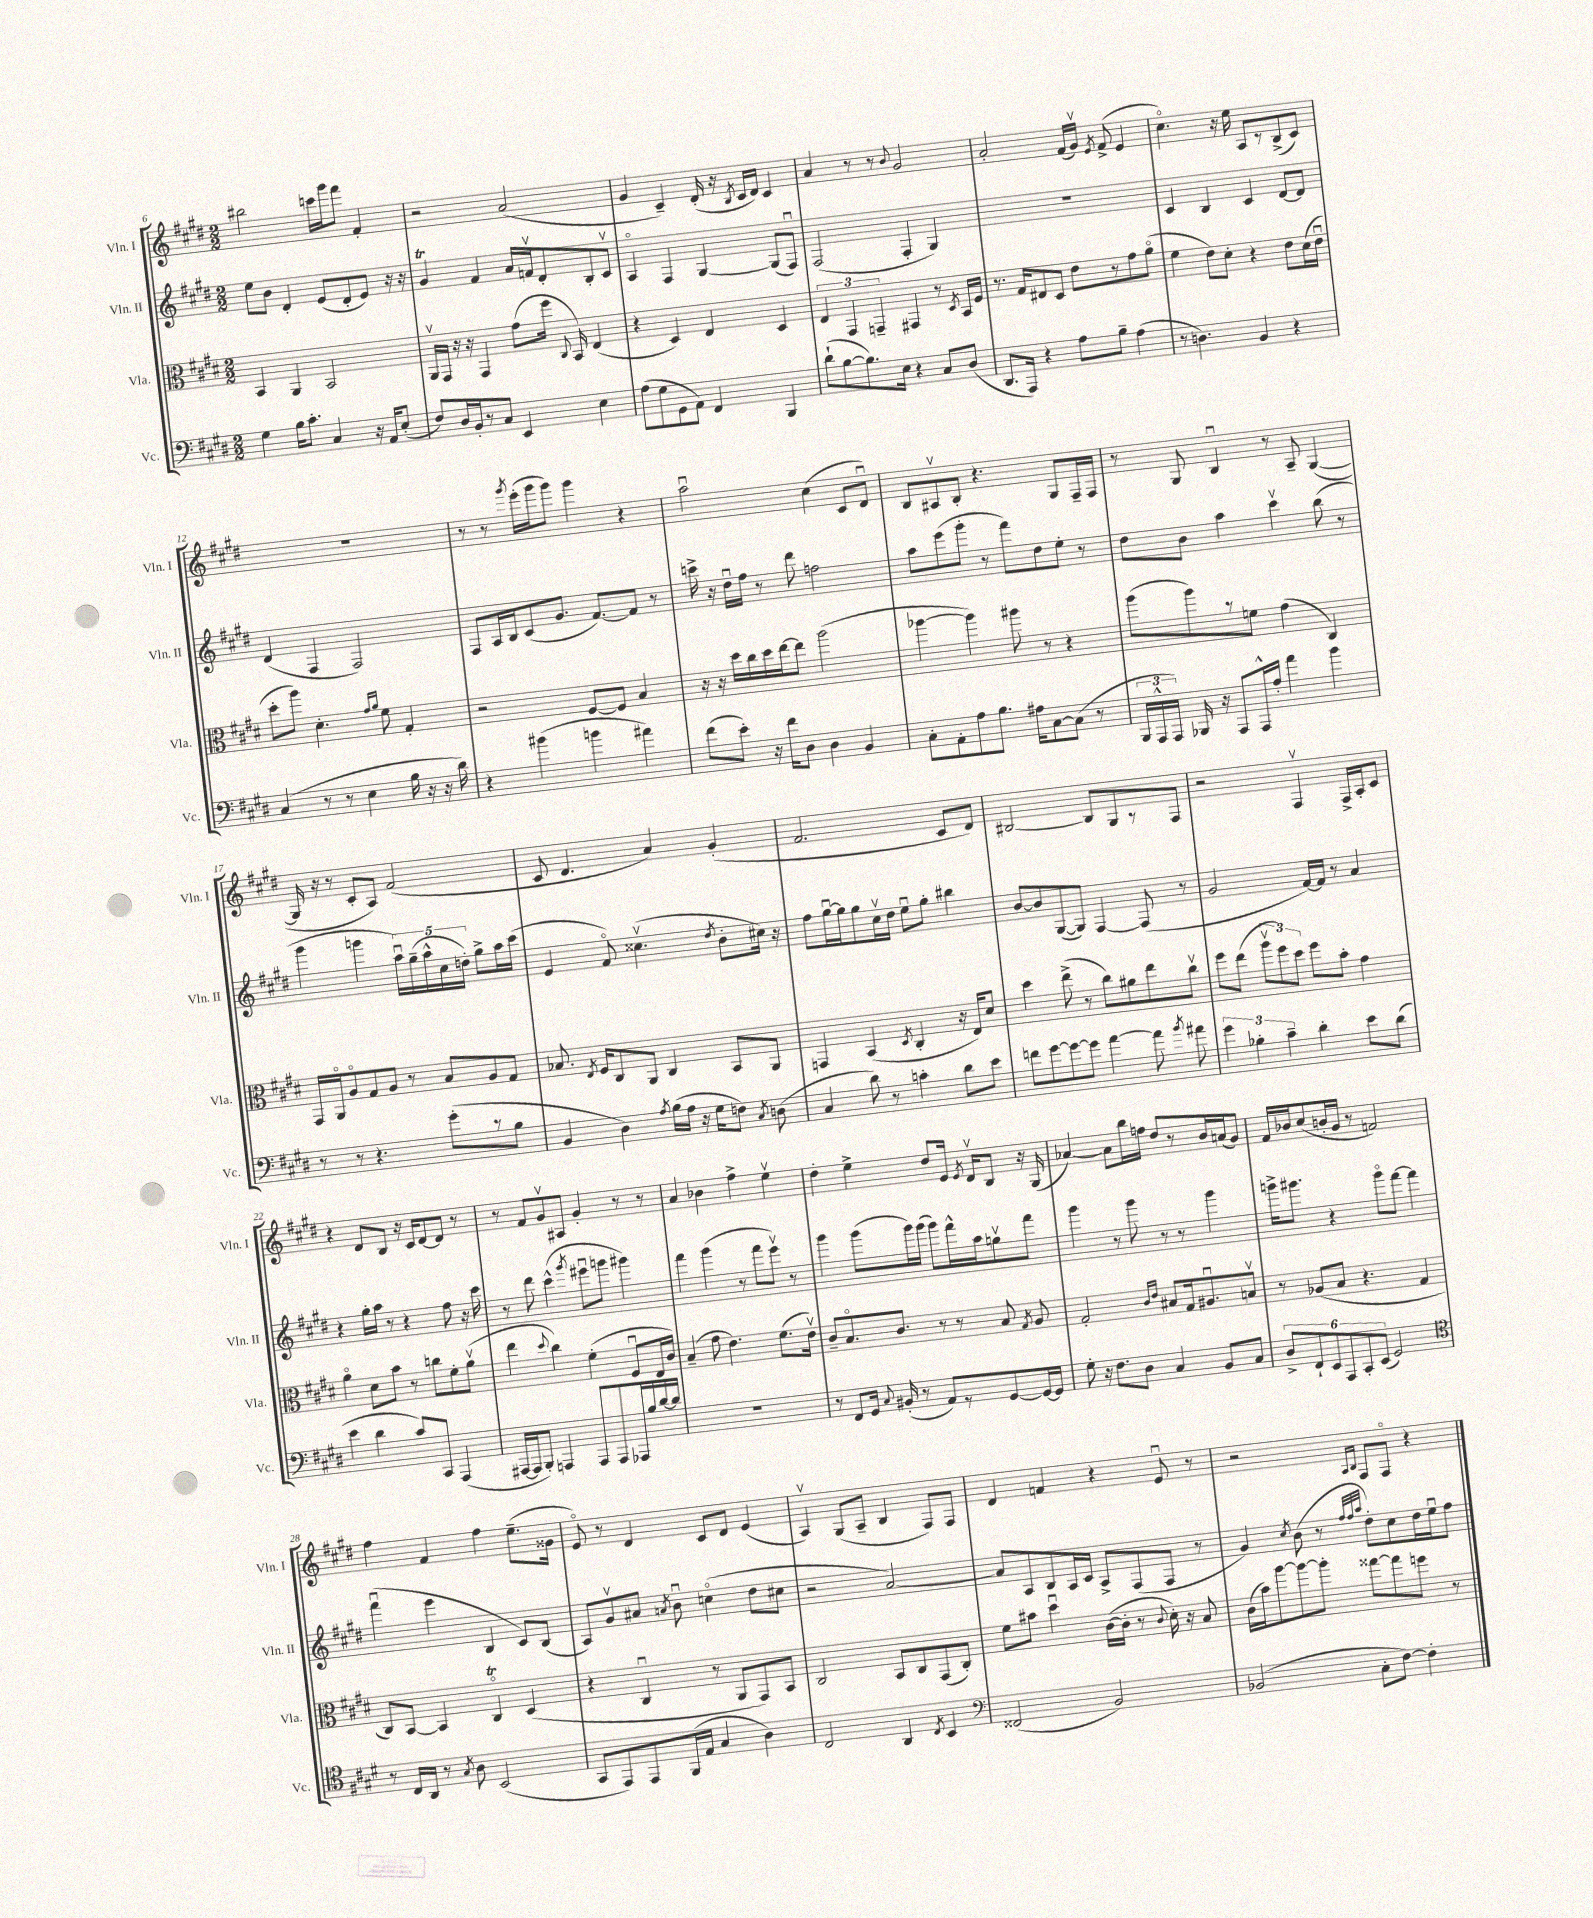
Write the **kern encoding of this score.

**kern	**kern	**kern	**kern
*part4	*part3	*part2	*part1
*staff4	*staff3	*staff2	*staff1
*I"Vc.	*I"Vla.	*I"Vln. II	*I"Vln. I
*I'Vc.	*I'Vla.	*I'Vln. II	*I'Vln. I
*clefF4	*clefC3	*clefG2	*clefG2
*k[f#c#g#d#]	*k[f#c#g#d#]	*k[f#c#g#d#]	*k[f#c#g#d#]
*M2/2	*M2/2	*M2/2	*M2/2
=6	=6	=6	=6
4G#\	4BB/	8ee\L	2bb#X\
.	.	8b\J	.
16B\KL	4AA/	4d#'/	.
8.c#'\J	.	.	.
4C#/	2BB/	(8e/L	16cccn\LL
.	.	.	16ggg#\J
.	.	8d#'/	8fff#\J
16r	.	8e/J)	4f#'/
16AA/KL	.	.	.
(8E'/J	.	16r	.
.	.	16r	.
=7	=7	=7	=7
8F#/L)	16AAv/LL	4g#t/	2r
.	16GG#/JJ	.	.
16D#/L	16r	.	.
16BB'/J	16r	.	.
8r	4GG#/	4f#/	.
8C#/J	.	.	.
4EE/	(8g#\L	16a/LL	(2a/
.	.	16fnv/J	.
.	16ff#\Jk	8d#'/	.
.	8qqC#/	.	.
.	16BB/)	.	.
4E\	(4E/	8B'/	.
.	.	8c#v/J	.
=8	=8	=8	=8
(8A\L	4r	4A/	4g#/
8G#\	.	.	.
8GG#\	4D#/)	4F#/	4c#~/)
8AA\J)	.	.	.
4FF#/	4E/	[4G#/	(16d#'/
.	.	.	16r
.	.	.	8qB/
.	.	.	16c#/LL
.	.	.	16d#/JJ)
4BBB/	4D#/	(8G#/L]	4c#/
.	.	8F#u/J)	.
=9	=9	=9	=9
(8d#`\L	6E/	(2F#/	4a/
[8B\	.	.	.
.	6GG#/	.	.
8.B\])	.	.	8r
.	6GGn~/	.	.
.	.	.	8r
16E\Jk	.	.	.
.	.	.	8qqb/
4r	4GG#X/	4F#'/	2g#/
8C#/L	8r	4G#/)	.
.	8qD#/	.	.
(8D#/J	16BB/LL	.	.
.	16F#/JJ	.	.
=10	=10	=10	=10
8.DD#/L	8.r	1r	2a'/
16AAA/Jk)	16G#/KL	.	.
4r	8E#X/	.	.
.	8D#/J	.	.
8A\L	8e\L	.	(16f#/LL
.	.	.	16g#v/JJ)
.	.	.	8qe/
8B~\J	8r	.	(8f#^/
(4A\	8g#\	.	4e/
.	(8a\J	.	.
=11	=11	=11	=11
8r	4f#\	4c#/	4.cc#\)
4.Dn\)	.	.	.
.	8e\L)	4B/	.
.	8d#'\J	.	16r
.	.	.	16ee\
4BB/	4r	4c#/	8A/L
.	.	.	8r
4r	8e\L	[8d#/L	(8B^/
.	(16d#\L	8d#/J]	8c#/J)
.	16eu\JJ	.	.
!!LO:LB:g=z
=12	=12	=12	=12
(4C#/	8dd#'\L	(4d#/	1r
.	8aa\J)	.	.
8r	4.d#'\	4F#/	.
8r	.	.	.
4E\	.	2F#/)	.
.	16qqg#/LL	.	.
.	16qqa/JJ	.	.
.	8f#\	.	.
16B\	4G#'/	.	.
16r	.	.	.
16r	.	.	.
16d#\)	.	.	.
=13	=13	=13	=13
4r	2r	8F#/L	8r
.	.	16A/L	8r
.	.	16B/J	.
.	.	.	8qggg#/
(4b#X\	.	(8c#/	(16eee'\LL
.	.	.	16ggg#\J
.	.	8.g#/J	8ggg#\J)
4bn\	[8F#/L	.	4ggg#\
.	.	[8.f#/L)	.
.	8F#/J]	.	.
4a#X\)	4B/	8f#/J]	4r
.	.	8r	.
=14	=14	=14	=14
(8f#\L	16r	16cccn^\	2aau\
.	16r	16r	.
8e'\J)	16dd#\LL	16dd#u\LL	.
.	16cc#\	16ff#\JJ	.
16r	16dd#\	8r	.
16f#\KL	[16ee\J	.	.
8D#\J	8ee\J]	8ddd#\	.
4D#\	(2aa\	2ffn\	(4cc#\
4BB/	.	.	8c#/L
.	.	.	8d#u/J)
=15	=15	=15	=15
8C#'\L	[4aa-X\	8aa\L	8B/L
8AA'\	.	(8eee\	8A#Xv/
8A\	4aa-\])	8ggg#'\J	8B'/J
8.B\J	.	8r	4.r
.	8aa#X\	8fff#\L)	.
16A#X\KL	.	.	.
[8C#\	8r	8dd#\	.
(8C#\J]	4r	8ee'\J	8G#/L
8r	.	8r	16F#~/L
.	.	.	16F#/JJ
=16	=16	=16	=16
24BBB/LL	(8aa\L	8dd#\L	8r
24AAA^^/	.	.	.
24AAA/JJ)	.	.	.
16BBB-X/	8aa\)	8b\J	8G#/
16r	.	.	.
8AAA/L	8r	4aa\	4Bu/
16AAA^^/L	8fn\J	.	.
16A'/JJ	.	.	.
4a\	(4g#\	4ccc#v\	8r
.	.	.	8A~/
4b\	4C#/)	(8bb\	([4G#/
.	.	8r	.
!!LO:LB:g=z
=17	=17	=17	=17
8r	16GG#/LL	4ggg#\	16G#/]
.	16AA/J	.	16r
8r	8A/	.	8r
4.r	8G#/	4gggn\	8c#'/L
.	8A/J	.	8A/J)
.	8r	20aau\LL)	(2f#/
.	.	(20gg#~\	.
.	.	20aa^^\	.
(8g#'\L	8B/L	.	.
.	.	20cc#\	.
.	.	20ddn'\JJ)	.
8r	8A/	8gg#^\L	.
8B\J	8G#/J	16aa\L	.
.	.	(16ccc#\JJ	.
=18	=18	=18	=18
4BB/	8.B-X/	4e/	8c#/
.	.	.	4.d#/
.	8qE/	.	.
.	16F#/KL	.	.
4D#\)	8C#/	8f#/)	.
.	8AA/J	(4.cc##Xv\	.
8qA/	.	.	.
(16B\LL	4C#/	.	4a/)
16A\JJ	.	.	.
16r	.	.	.
16G#\KL	.	.	.
.	.	8qdd#/	.
8Fn\J)	8BB/L	8b'\L	(4g#'/
8qC#/	.	.	.
(8Dn\	8AA/J	16cc#X\Jk)	.
.	.	16r	.
=19	=19	=19	=19
4C#/	4GGn/	8ff#\L	2.f#/
.	.	[16gg#u\L	.
.	.	16gg#\J]	.
8d#\)	(4BB/	8gg#\	.
8r	.	16cc#v\L	.
.	.	16dd#\JJ	.
.	8qD#/	.	.
4cn'\	4C#'/	8eeu\L	.
.	.	8gg#'\J	.
8d#\L	16r	4bb#X\	8c#/L
.	16E/KL)	.	.
8e\J	8d#/J	.	8d#/J)
=20	=20	=20	=20
8fn\L	4dd#\	[8b/L	[2B#X/
[8g#\	.	8b/]	.
8g#\_	(8ee^\	([8G#/	.
8g#\J]	8r	8G#/J])	.
[4a\	8cc#\L)	[4F#/	8B#/L]
.	8a#X\	.	8G#/
8a\]	8ee\	(8F#/]	8r
8qb/	.	.	.
8a#X\	8cc#v\J	8r	8F#/J
=21	=21	=21	=21
6g#\	8ff#\L	2g#/	2r
.	(8ee\J	.	.
6B-X'\	.	.	.
.	12aav\L	.	.
6c#~\	12ff#\)	.	.
.	12dd#\J	.	.
4d#'\	8ff#\L	[16f#/LL)	4F#v/
.	.	16f#/JJ]	.
.	8b'\J	8r	.
8e\L	4g#\	4a/	16F#^/LL
.	.	.	16A'/J
(8d#\J	.	.	8c#/J
!!LO:LB:g=z
=22	=22	=22	=22
4e\	4a\	4r	4r
4d#\	8d#\L	16gg#'\LL	8d#/L
.	.	16aa\JJ	.
.	8b\J	8r	8B/J
8c#/L)	8r	4r	16r
.	.	.	16c#/KL
8CC#/J	8ccn\L	.	[8d#/
(4AAA/	8f#'\	8ff#\	8d#/J]
.	(8av\J	16r	8r
.	.	16ccc#\	.
=23	=23	=23	=23
[16AAA#X/LL	4ee\	8r	8r
16AAA#/J]	.	.	.
8BBB'/J)	.	8ddd#\	8f#/L
.	8qqdd#/	.	.
4AAAn/	4cc#\)	(4ccc#^^\	8g#v/
.	.	.	8A#X/J
.	.	8qggg#/	.
8AAA/L	(4f#'\	8eee#Xu\L	4g#'/
8AAA/	.	8gggn\J	.
16AAA-X/L	8F#u/L	4ggg#X\)	8r
16B/	.	.	.
[16d#/	16E/L	.	8r
16d#/JJ]	16c#/JJ)	.	.
=24	=24	=24	=24
1r	(4B~/	4fff#\	4a/
.	8g#\	(4ggg#\	4b-X\
.	4.e\)	.	.
.	.	8r	4ff#^\
.	.	8fff#\L	.
.	(8.f#\L	8eeev\J)	4eev\
.	.	8r	.
.	16ev\Jk)	.	.
=25	=25	=25	=25
8r	8c#~/L	4ggg#\	4dd#'\
8FF#/L	8.B/	.	.
16GG#/Jk	.	(8ggg#\L	4ee^\
8qqC#/	.	.	.
(16BB#X'/	8.c#/J	.	.
8r	.	16ggg#\L)	.
.	.	(16ggg#\JJ	.
8AA/L)	8r	8ggg#\L)	8dd#/L
8r	8r	16fff#^^\L	16e/Jk
.	.	.	8qe/
.	.	16aa\J	16d#v/KL
[8GG#/	8B/	8ggnv\	8B/J
.	8qG#/	.	.
16GG#/L_	8A/	8fff#\J	16r
16GG#/JJ]	.	.	(16G#/
=26	=26	=26	=26
8G#'\	2G#'/	4ggg#\	[4a-X/)
16r	.	.	.
8.F#\L	.	.	.
.	.	8r	8a-\L]
8D#\J	.	8ggg#\	16bb\L
.	.	.	16ffn\JJ
.	16qqc#/LL	.	.
.	16qqe/JJ	.	.
4C#/	8B#X/L	8r	8dd#/L
.	16G#/k	8r	8r
.	8.A#Xu/	.	.
8BB/L	.	4ggg#\	16b/L
.	.	.	(16an/J
8C#/J	8Bnv/J	.	8g#/J)
=27	=27	=27	=27
12D#^/L	8r	16gggn^\KL	16f#/LL
.	.	8.ggg#X\J	16b-X/J
12FF#`/	.	.	.
.	(8A-X/L	.	(8cc#/
12EE/	.	.	.
12AAA/	8B/J	4r	16bn'/L
.	.	.	16g#/JJ
12CC#'/	.	.	.
.	4.r	.	8r
(12EE/J	.	.	.
2GG#/)	.	8ggg#\L	2fn/)
.	.	[8fff#\J	.
.	4G#/	4fff#\]	.
!!LO:LB:g=z
=28	=28	=28	=28
*clefC4	*	*	*
8r	8C#/L)	(4fff#u\	4ff#\
16C#/LL	[8BB/J	.	.
16AA/JJ	.	.	.
8r	4BB/]	4eee\	4f#/
8qG#/	.	.	.
8A\	.	.	.
(2BB/	4C#T/	4B/	4ff#\
.	(4D#/	8c#/L)	(8.ee~\L
.	.	(8B/J	.
.	.	.	16g##X\Jk
=29	=29	=29	=29
8GG#/L	4r	8A/L)	8e/)
8EE/)	.	8g#v/	8r
8EE/	4C#u/	8a#X/J	4d#/
.	.	8qan/	.
(16FF#/L	.	8bu\	.
16E/JJ	.	.	.
4G#/	8r	(4ccn\	8c#/L
.	8AA/L	.	8d#/J
4A\)	8GG#/)	8dd#\L	(4e/
.	8BB/J	8cc#X\J	.
=30	=30	=30	=30
2C#/	2C#/	2r	4Av/)
.	.	.	(8G#/L
.	.	.	8A~/J
4AA/	8BB/L	[2a/)	4B/
.	8C#/	.	.
8qC#/	.	.	.
4BB/	(8GG#/	.	8F#/L)
.	8C#'/J)	.	8F#/J
=31	=31	=31	=31
*clefF4	*	*	*
(2FF##X/	8f#\L	8a/L]	4d#/
.	8b#X\J	8A/	.
.	4dd#u\	8B/	4fn/
.	.	16A/L	.
.	.	16c#/JJ	.
2BB/)	([16c#\LL	8A^/L	4r
.	16c#'\JJ]	.	.
.	8r	(8F#/	.
.	8qqc#/	.	.
.	16d#'\)	8F#/J	8eu/
.	16r	.	.
.	8B/	8r	8r
=32	=32	=32	=32
(2BB-X/	(16c#\LL	4g#/)	2r
.	16b\J)	.	.
.	[8aa\	.	.
.	.	8qcc#/	.
.	8aa\_	(8b\	.
.	8aa'\J]	8r	.
.	.	32qqff#/LLL	.
.	.	32qqff#/	16qqA/LL
.	.	32qqaa/JJJ	16qqB/JJ
8C#'\L	[8gg##X\L	8dd#'\L)	8F#/L
[8F#\J)	8gg##\]	8cc#\	8F#/J
4F#'\]	8ffn\J	16dd#\L	4r
.	.	16eeu\J	.
.	8r	8ff#\J	.
==	==	==	==
*-	*-	*-	*-
